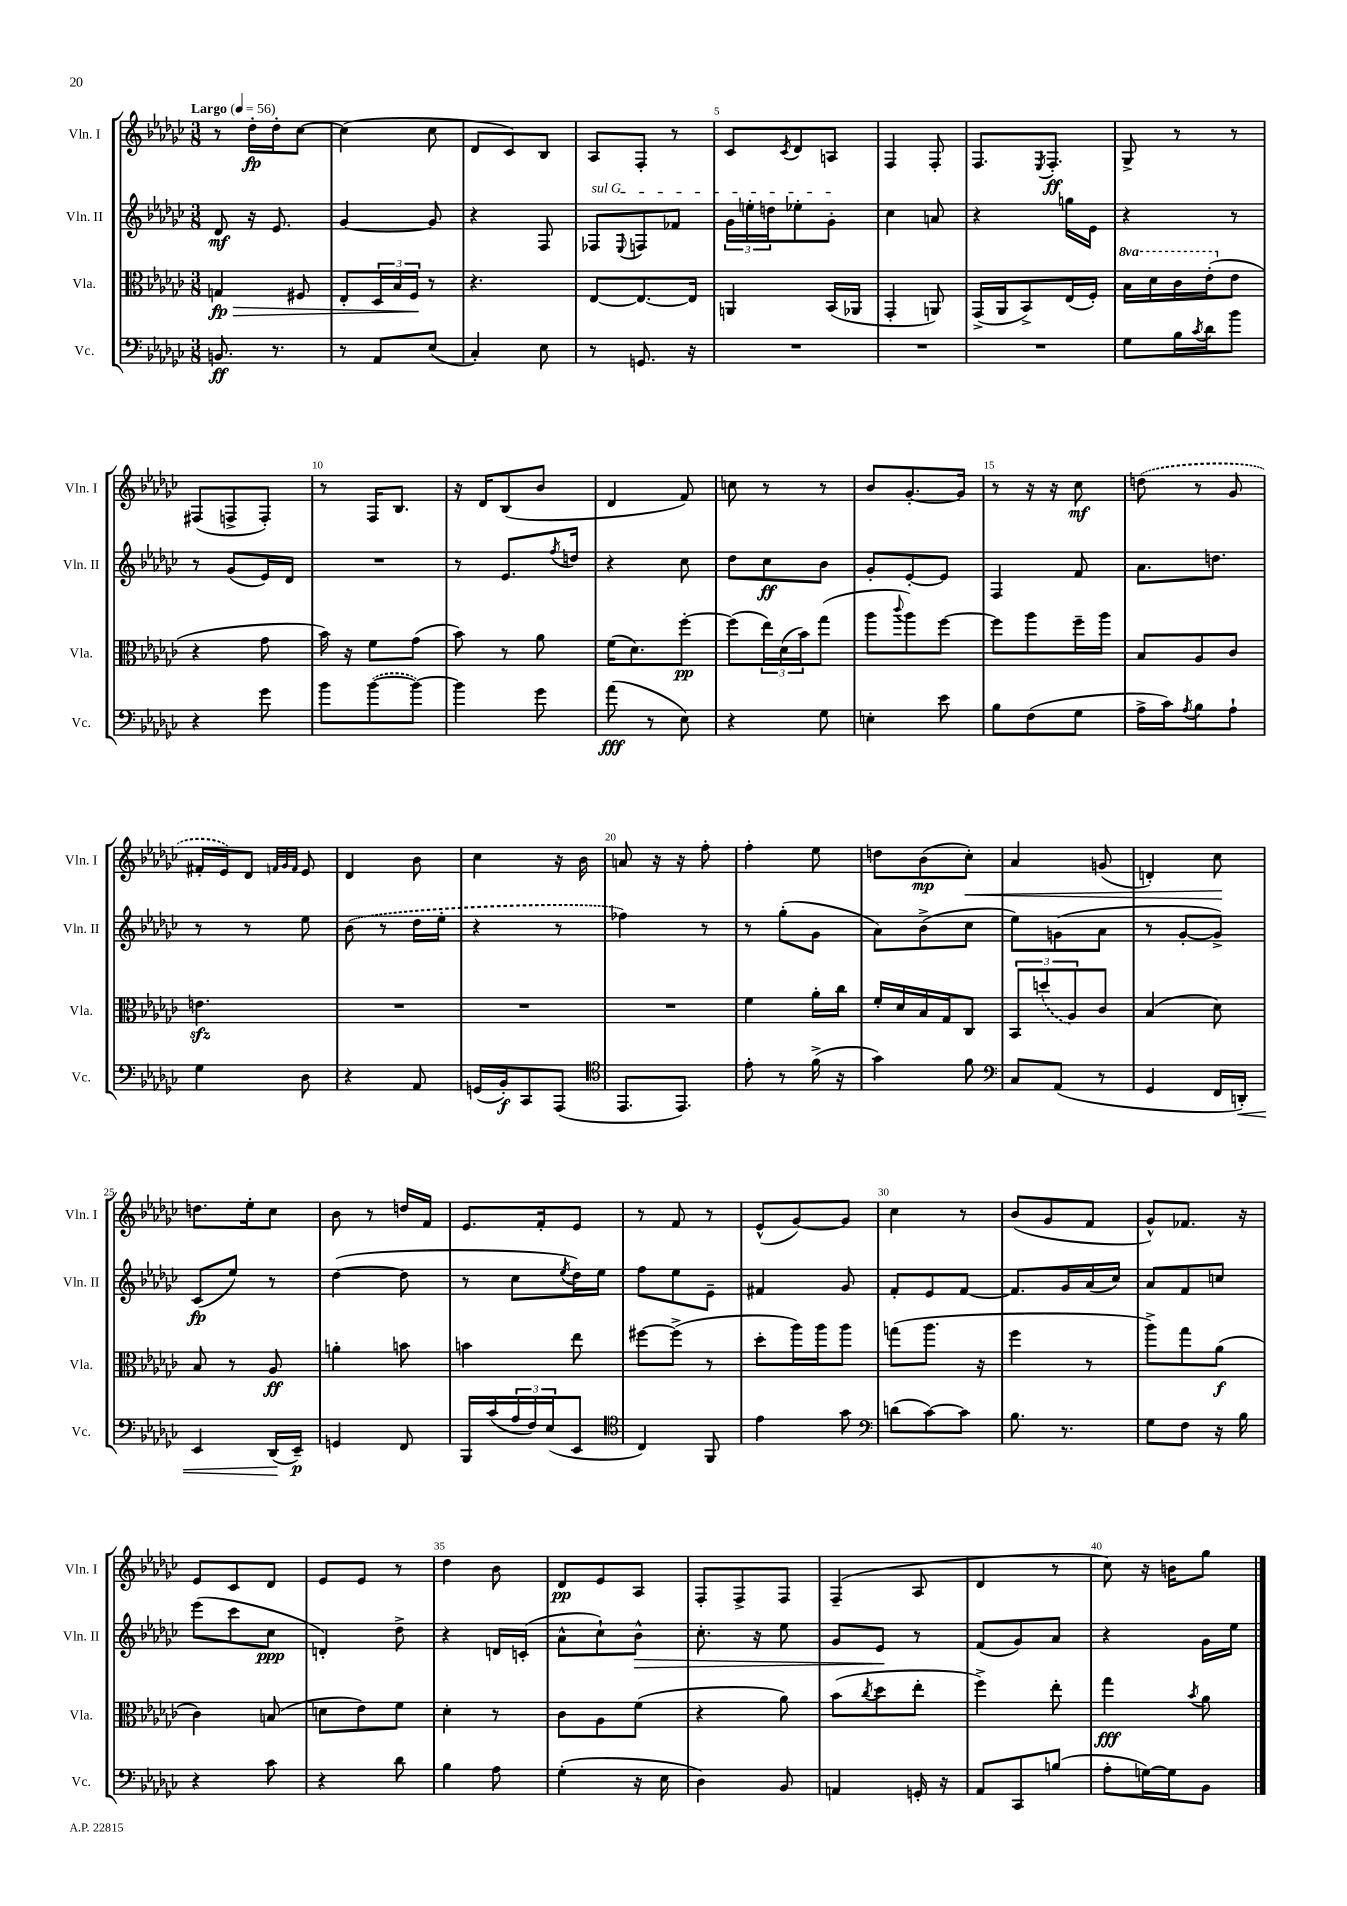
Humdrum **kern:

**kern	**dynam	**kern	**dynam	**kern	**dynam	**kern	**dynam
*part4	*part4	*part3	*part3	*part2	*part2	*part1	*part1
*staff4	*staff4	*staff3	*staff3	*staff2	*staff2	*staff1	*staff1
*I"Vc.	*	*I"Vla.	*	*I"Vln. II	*	*I"Vln. I	*
*I'Vc.	*	*I'Vla.	*	*I'Vln. II	*	*I'Vln. I	*
*clefF4	*	*clefC3	*	*clefG2	*	*clefG2	*
*k[b-e-a-d-g-c-]	*	*k[b-e-a-d-g-c-]	*	*k[b-e-a-d-g-c-]	*	*k[b-e-a-d-g-c-]	*
*M3/8	*	*M3/8	*	*M3/8	*	*M3/8	*
*MM56	*	*MM56	*	*MM56	*	*MM56	*
=1	=1	=1	=1	=1	=1	=1	=1
!	!	!	!	!	!	!LO:TX:a:B:t=Largo	!
!	!	!	!LO:HP:b	!	!	!	!
8.BBn/	ff	4Gn/	> fp	8d-/	mf	8r	.
.	.	.	.	16r	.	16dd-'\LL	fp
8.r	.	.	.	8.e-/	.	16dd-'\J	.
.	.	8F#X/	.	.	.	[8cc-\J	.
=2	=2	=2	=2	=2	=2	=2	=2
8r	.	8E-'/L	.	[4g-/	.	(4cc-\]	.
8AA-/L	.	24D-/L	.	.	.	.	.
.	.	24B-/	.	.	.	.	.
.	.	24F/JJ	.	.	.	.	.
(8E-/J	.	8r	]	8g-/]	.	8cc-\	.
=3	=3	=3	=3	=3	=3	=3	=3
4C-'/)	.	4.r	.	4r	.	8d-/L	.
.	.	.	.	.	.	8c-/)	.
8E-\	.	.	.	8F/	.	8B-/J	.
=4	=4	=4	=4	=4	=4	=4	=4
!	!	!	!	!LO:TX:a:i:t=sul G	!	!	!
8r	.	[8E-/L	.	8F-X/L	.	8A-/L	.
.	.	.	.	8qqE-/	.	.	.
8.GGn/	.	8.E-/_	.	8Fn/	.	8F'/J	.
.	.	.	.	8f-X/J	.	8r	.
16r	.	16E-/Jk]	.	.	.	.	.
=5	=5	=5	=5	=5	=5	=5	=5
4.r	.	4AAn/	.	24g-\LL	.	8c-/L	.
.	.	.	.	24een'\	.	.	.
.	.	.	.	24ddn\J	.	.	.
.	.	.	.	.	.	8qc-/	.
.	.	.	.	8ee-X'\	.	8d-/	.
.	.	(16BB-/LL	.	8g-'\J	.	8An/J	.
.	.	16AA-X/JJ	.	.	.	.	.
=6	=6	=6	=6	=6	=6	=6	=6
4.r	.	4GG-'/	.	4cc-\	.	4F/	.
.	.	8AAn/)	.	8an/	.	8F'/	.
=7	=7	=7	=7	=7	=7	=7	=7
4.r	.	(16GG-^/LL	.	4r	.	8.F/L	.
.	.	16AA-/J	.	.	.	.	.
.	.	8BB-^/)	.	.	.	.	.
.	.	.	.	.	.	8qE-/	.
.	.	.	.	.	.	8.F'/J	ff
.	.	(16E-/L	.	16ggn\LL	.	.	.
.	.	16F'/JJ)	.	16e-\JJ	.	.	.
=8	=8	=8	=8	=8	=8	=8	=8
*	*	*8va	*	*	*	*	*
8G-\L	.	16b-\LL	.	4r	.	8G-^/	.
.	.	16dd-\	.	.	.	.	.
16B-\L	.	16cc-\	.	.	.	8r	.
8qc-/	.	.	.	.	.	.	.
16d-\J	.	(16ee-'\J	.	.	.	.	.
*	*	*X8va	*	*	*	*	*
8b-\J	.	8e-\J	.	8r	.	8r	.
!!LO:LB:g=z
=9	=9	=9	=9	=9	=9	=9	=9
4r	.	4r	.	8r	.	(8F#X/L	.
.	.	.	.	(8g-/L	.	8Fn^/	.
8g-\	.	8g-\	.	16e-/L)	.	8F'/J)	.
.	.	.	.	16d-/JJ	.	.	.
=10	=10	=10	=10	=10	=10	=10	=10
8b-\L	.	16b-\)	.	4.r	.	8r	.
.	.	16r	.	.	.	.	.
([8b-\	.	8f\L	.	.	.	16F/KL	.
.	.	.	.	.	.	8.B-/J	.
8b-\J_)	.	(8g-\J	.	.	.	.	.
=11	=11	=11	=11	=11	=11	=11	=11
4b-\]	.	8b-\)	.	8r	.	16r	.
.	.	.	.	.	.	16d-/KL	.
.	.	8r	.	8.e-/L	.	(8B-/	.
8g-\	.	8a-\	.	.	.	8b-/J	.
.	.	.	.	8qff/	.	.	.
.	.	.	.	16ddn/Jk	.	.	.
=12	=12	=12	=12	=12	=12	=12	=12
(8a-\	fff	(16f\KL	.	4r	.	4d-/	.
.	.	8.d-\)	.	.	.	.	.
8r	.	.	.	.	.	.	.
8E-\)	.	[8ff'\J	pp	8cc-\	.	8f/)	.
=13	=13	=13	=13	=13	=13	=13	=13
4r	.	(8ff\L]	.	8dd-\L	.	8ccn\	.
.	.	24ee-\L)	.	8cc-\	ff	8r	.
.	.	(24d-\	.	.	.	.	.
.	.	24b-\J)	.	.	.	.	.
8G-\	.	(8gg-\J	.	8b-\J	.	8r	.
=14	=14	=14	=14	=14	=14	=14	=14
4En'\	.	8aa-\L	.	8g-'/L	.	8b-/L	.
.	.	8qqccc-/	.	.	.	.	.
.	.	8aa-\)	.	[8e-'/	.	[8.g-'/	.
8e-\	.	[8ff\J	.	8e-/J]	.	.	.
.	.	.	.	.	.	16g-/Jk]	.
=15	=15	=15	=15	=15	=15	=15	=15
8B-\L	.	8ff\L]	.	4F/	.	8r	.
(8F\	.	8aa-\	.	.	.	16r	.
.	.	.	.	.	.	16r	.
8G-\J	.	16ff~\L	.	8f/	.	8cc-\	mf
.	.	16aa-\JJ	.	.	.	.	.
=16	=16	=16	=16	=16	=16	=16	=16
16A-^\LL	.	8B-/L	.	8.a-\L	.	(8ddn\	.
16c-\J)	.	.	.	.	.	.	.
8qA-/	.	.	.	.	.	.	.
8B-\	.	8A-/	.	.	.	8r	.
.	.	.	.	8.ddn\J	.	.	.
8A-`\J	.	8c-/J	.	.	.	8g-/	.
!!LO:LB:g=z
=17	=17	=17	=17	=17	=17	=17	=17
4G-\	.	4.enzz\	.	8r	.	16f#X'/LL	.
.	.	.	.	.	.	16e-/J)	.
.	.	.	.	8r	.	8d-/J	.
.	.	.	.	.	.	32qqfn/LLL	.
.	.	.	.	.	.	32qqg-/	.
.	.	.	.	.	.	32qqf/JJJ	.
8D-\	.	.	.	8ee-\	.	8e-/	.
=18	=18	=18	=18	=18	=18	=18	=18
4r	.	4.r	.	(8b-\	.	4d-/	.
.	.	.	.	8r	.	.	.
8AA-/	.	.	.	16dd-\LL	.	8b-\	.
.	.	.	.	16ee-'\JJ	.	.	.
=19	=19	=19	=19	=19	=19	=19	=19
(16GGn/LL	.	4.r	.	4r	.	4cc-\	.
16BB-'/J)	f	.	.	.	.	.	.
8CC-/	.	.	.	.	.	.	.
(8AAA-/J	.	.	.	8r	.	16r	.
.	.	.	.	.	.	16b-\	.
=20	=20	=20	=20	=20	=20	=20	=20
*clefC4	*	*	*	*	*	*	*
8.EE-/L	.	4.r	.	4ff-X\)	.	8an/	.
.	.	.	.	.	.	16r	.
8.EE-/J)	.	.	.	.	.	16r	.
.	.	.	.	8r	.	8ff'\	.
=21	=21	=21	=21	=21	=21	=21	=21
8e-'\	.	4f\	.	8r	.	4ff'\	.
8r	.	.	.	(8gg-'\L	.	.	.
(16f^\	.	16a-'\LL	.	8g-\J	.	8ee-\	.
16r	.	16cc-\JJ	.	.	.	.	.
=22	=22	=22	=22	=22	=22	=22	=22
4g-\)	.	16f'/LL	.	8a-\L)	.	8ddn\L	.
.	.	16d-/	.	.	.	.	.
.	.	16B-/	.	(8b-^\	.	(8b-\	mp
.	.	16G-/J	.	.	.	.	.
!	!	!	!	!	!	!	!LO:HP:b
8f\	.	8C-/J	.	8cc-\J	.	8cc-'\J)	<
=23	=23	=23	=23	=23	=23	=23	=23
*clefF4	*	*	*	*	*	*	*
8C-/L	.	12BB-/L	.	8ee-\L)	.	4a-/	.
.	.	(12ddn/	.	.	.	.	.
(8AA-/J	.	.	.	(8gn\	.	.	.
.	.	12A-/)	.	.	.	.	.
8r	.	8c-/J	.	8a-\J	.	(8gn/	.
=24	=24	=24	=24	=24	=24	=24	=24
4GG-/	.	(4B-/	.	8r	.	4dn'/)	.
.	.	.	.	[8g-'/L	.	.	.
16FF/LL	.	8d-\)	.	8g-^/J])	.	8cc-\	.
!	!LO:HP:b	!	!	!	!	!	!
16DDn'/JJ)	<	.	.	.	.	.	.
.	.	.	.	.	.	.	[
!!LO:LB:g=z
=25	=25	=25	=25	=25	=25	=25	=25
4EE-/	.	8B-/	.	(8c-/L	fp	8.ddn\L	.
.	.	8r	.	8ee-/J)	.	.	.
.	.	.	.	.	.	16ee-'\k	.
(16DD-/LL	.	8A-/	ff	8r	.	8cc-\J	.
16EE-~/JJ)	[ p	.	.	.	.	.	.
=26	=26	=26	=26	=26	=26	=26	=26
4GGn/	.	4an'\	.	([4dd-\	.	8b-\	.
.	.	.	.	.	.	8r	.
8FF/	.	8bn\	.	8dd-\]	.	16ddn/LL	.
.	.	.	.	.	.	16f/JJ	.
=27	=27	=27	=27	=27	=27	=27	=27
16BBB-/LL	.	4bn\	.	8r	.	8.e-/L	.
(16c-/	.	.	.	.	.	.	.
24A-/	.	.	.	8cc-\L	.	.	.
24F/)	.	.	.	.	.	.	.
.	.	.	.	.	.	16f'/k	.
(24E-/J	.	.	.	.	.	.	.
.	.	.	.	8qee-/	.	.	.
8EE-/J	.	8ee-\	.	16dd-\L)	.	8e-/J	.
.	.	.	.	16ee-\JJ	.	.	.
=28	=28	=28	=28	=28	=28	=28	=28
*clefC4	*	*	*	*	*	*	*
4C-/)	.	[8ff#X\L	.	8ff\L	.	8r	.
.	.	(8ff#^\J]	.	8ee-\	.	8f/	.
8FF/	.	8r	.	8e-~\J	.	8r	.
=29	=29	=29	=29	=29	=29	=29	=29
4e-\	.	8dd-'\L	.	4f#X/	.	(8e-^^/L	.
.	.	16aa-\L)	.	.	.	[8g-/)	.
.	.	16aa-\J	.	.	.	.	.
8g-\	.	8aa-\J	.	8g-/	.	8g-/J]	.
=30	=30	=30	=30	=30	=30	=30	=30
*clefF4	*	*	*	*	*	*	*
(8dn\L	.	(8ggn\L	.	8f'/L	.	4cc-\	.
[8c-\)	.	8.aa-\J	.	8e-/	.	.	.
8c-\J]	.	.	.	[8f/J	.	8r	.
.	.	16r	.	.	.	.	.
=31	=31	=31	=31	=31	=31	=31	=31
8.B-\	.	4ff\	.	8.f/L]	.	(8b-/L	.
.	.	.	.	.	.	8g-/	.
8.r	.	.	.	16g-/L	.	.	.
.	.	8r	.	(16a-/	.	8f/J	.
.	.	.	.	16cc-/JJ)	.	.	.
=32	=32	=32	=32	=32	=32	=32	=32
8G-\L	.	8aa-^\L)	.	8a-/L	.	8g-^^/L)	.
8F\J	.	8gg-\	.	8f/	.	8.f-X/J	.
16r	.	(8a-\J	f	8ccn/J	.	.	.
16B-\	.	.	.	.	.	16r	.
!!LO:LB:g=z
=33	=33	=33	=33	=33	=33	=33	=33
4r	.	4c-\)	.	(8eee-\L	.	8e-/L	.
.	.	.	.	8ccc-\	.	8c-/	.
8c-\	.	(8Bn/	.	8cc-\J	ppp	8d-/J	.
=34	=34	=34	=34	=34	=34	=34	=34
4r	.	8dn\L	.	4dn'/)	.	8e-/L	.
.	.	8e-\)	.	.	.	8e-/J	.
8d-\	.	8f\J	.	8dd-^\	.	8r	.
=35	=35	=35	=35	=35	=35	=35	=35
4B-\	.	4d-'\	.	4r	.	4dd-\	.
8A-\	.	8r	.	16dn/LL	.	8b-\	.
.	.	.	.	(16cn'/JJ	.	.	.
=36	=36	=36	=36	=36	=36	=36	=36
(4G-'\	.	8c-\L	.	8a-^^\L	.	8d-/L	pp
.	.	8A-\	.	8cc-`\)	.	8e-/	.
!	!	!	!	!	!LO:HP:b	!	!
16r	.	(8f\J	.	8b-^^\J	>	8A-/J	.
16E-\	.	.	.	.	.	.	.
=37	=37	=37	=37	=37	=37	=37	=37
4D-\)	.	4r	.	8.cc-'\	.	8F'/L	.
.	.	.	.	.	.	8F^/	.
.	.	.	.	16r	.	.	.
8BB-/	.	8a-\)	.	8ee-\	.	8F/J	.
=38	=38	=38	=38	=38	=38	=38	=38
4AAn/	.	(8b-\L	.	8g-/L	.	(4F~/	.
.	.	8qcc-/	.	.	.	.	.
.	.	8dd-\	.	8e-/J	.	.	.
16GGn'/	.	8ee-'\J	.	8r	]	8A-/	.
16r	.	.	.	.	.	.	.
=39	=39	=39	=39	=39	=39	=39	=39
8AA-/L	.	4ff^\)	.	(8f/L	.	4d-/	.
8CC-/	.	.	.	8g-/)	.	.	.
(8Bn/J	.	8ee-'\	.	8a-/J	.	8r	.
=40	=40	=40	=40	=40	=40	=40	=40
8A-'\L	.	4gg-\	fff	4r	.	8cc-\)	.
[16Gn\L)	.	.	.	.	.	16r	.
16G\J]	.	.	.	.	.	16bn\KL	.
.	.	8qb-/	.	.	.	.	.
8BB-\J	.	8a-\	.	16g-\LL	.	8gg-\J	.
.	.	.	.	16ee-\JJ	.	.	.
==	==	==	==	==	==	==	==
*-	*-	*-	*-	*-	*-	*-	*-
